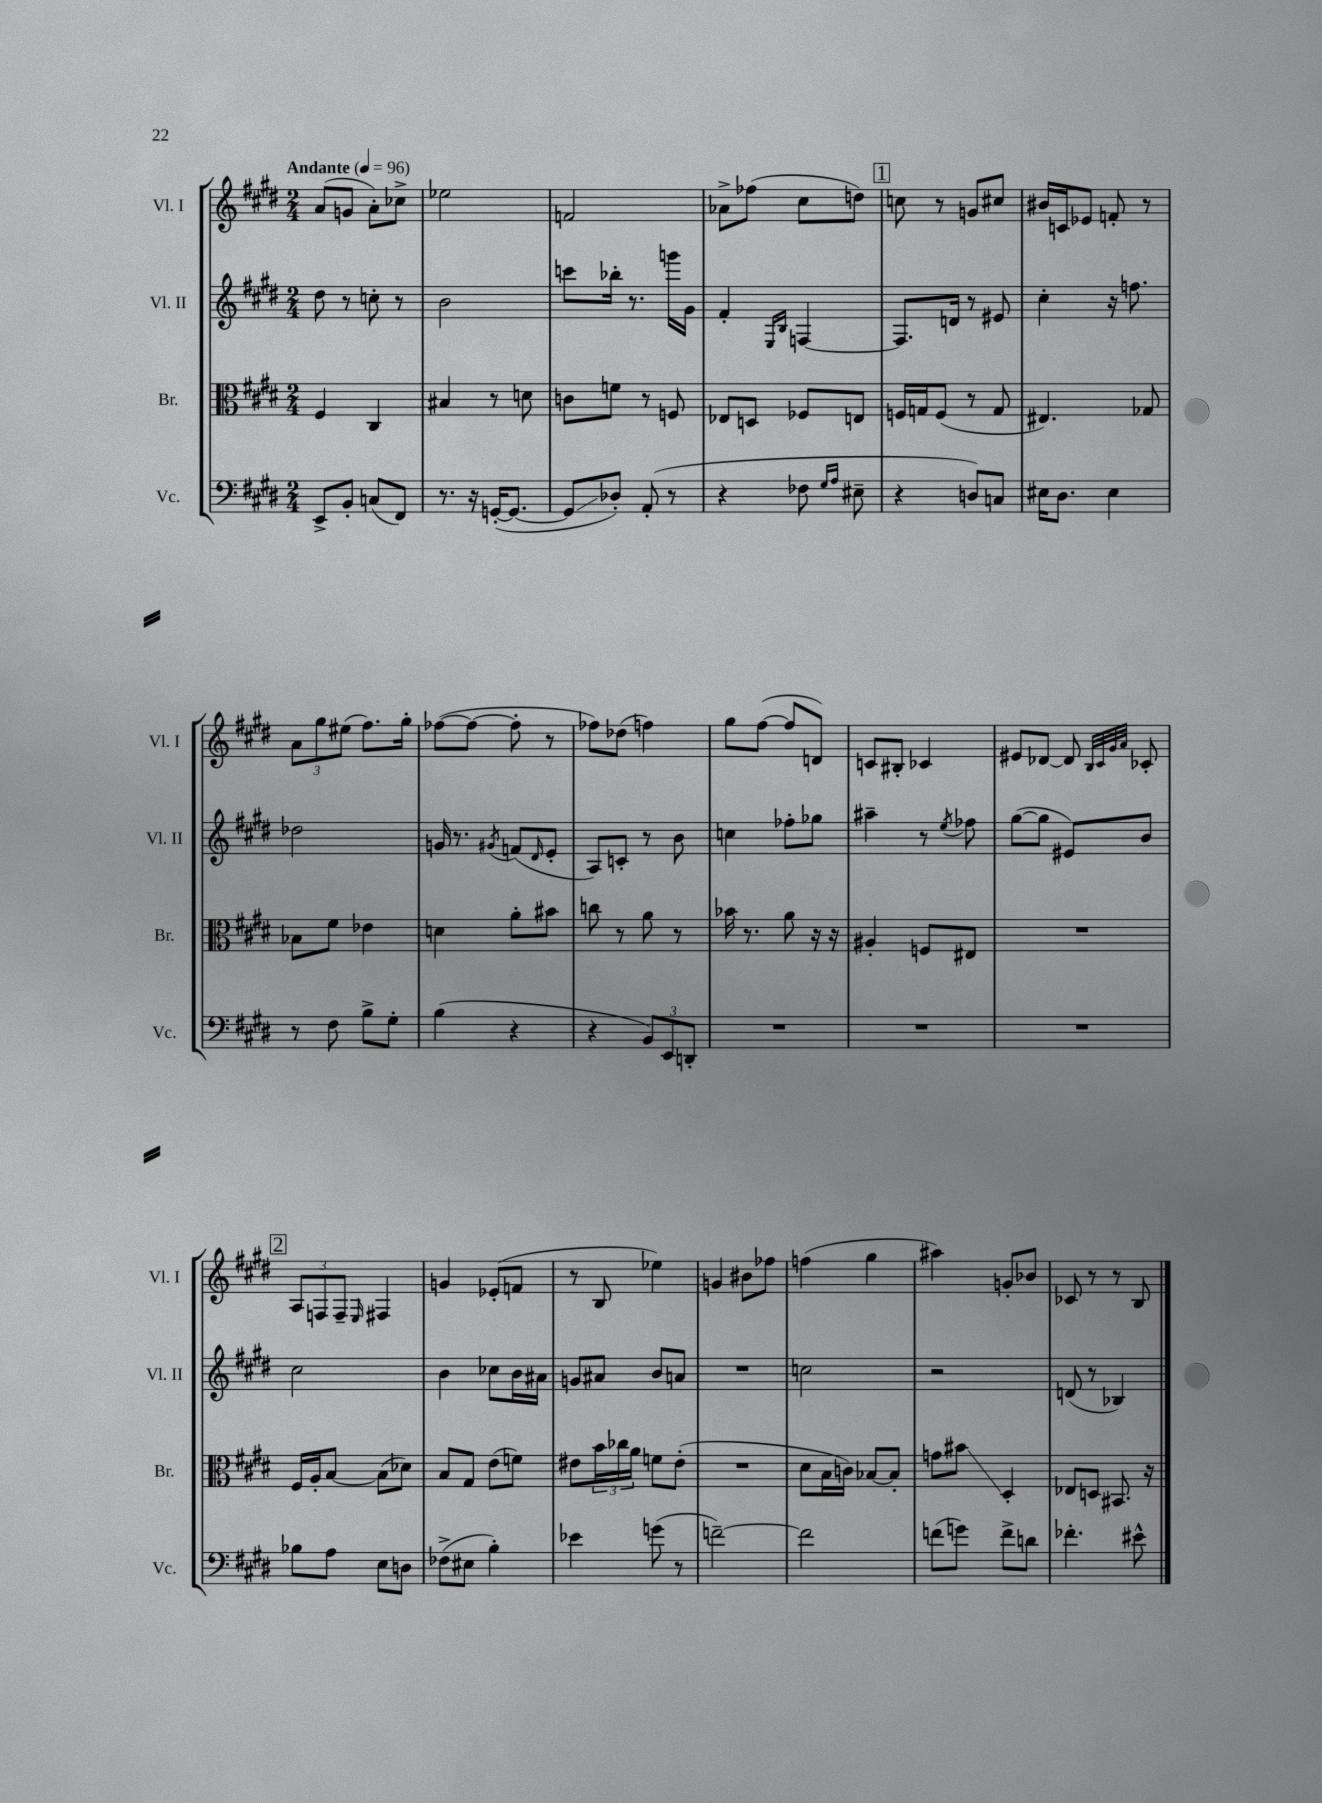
<<
\new StaffGroup <<
\new Staff = "s0" \with { instrumentName = "Vl. I" shortInstrumentName = "Vl. I" } {
    \clef treble \key e \major \numericTimeSignature \time 2/4 \tempo "Andante" 4 = 96
    a'8( g'8 a'8-.) ces''8-> |
    ees''2 |
    f'2 |
    aes'8-> fes''8( cis''8 d''8) |
    \mark \markup { \box "1" } c''8 r8 g'8 cis''8 |
    bis'16 c'16 ees'8 f'8-. r8 |
    \tuplet 3/2 { a'8 gis''8 eis''8( } fis''8.) gis''16-. |
    fes''8~( fes''8~ fes''8-. r8 |
    fes''8) des''8( f''4) |
    gis''8 fis''8~( fis''8 d'8) |
    c'8 bis8-. ces'4 |
    eis'8 des'8~ des'8 \grace { b32 cis'32 gis'32 a'32 } ces'8-. |
    \mark \markup { \box "2" } \tuplet 3/2 { a8 f8 f8-- } \grace { e16 } fis4 |
    g'4 ees'8-.( f'8 |
    r8 b8 ees''4) |
    g'4 bis'8 fes''8 |
    f''4( gis''4 |
    ais''4) g'8-. bes'8 |
    ces'8 r8 r8 b8 \bar "|." |
}
\new Staff = "s1" \with { instrumentName = "Vl. II" shortInstrumentName = "Vl. II" } {
    \clef treble \key e \major \numericTimeSignature \time 2/4
    dis''8 r8 c''8-. r8 |
    b'2 |
    c'''8 bes''16-. r8. g'''16 gis'16 |
    fis'4-. \grace { e16 b16 } f4~ |
    \mark \markup { \box "1" } f8. d'16 r8 eis'8 |
    cis''4-. r16 f''8. |
    des''2 |
    g'16 r8. \acciaccatura { gis'8 } f'8( \grace { dis'16 } e'8-. |
    a8) c'8-. r8 b'8 |
    c''4 fes''8-. ges''8 |
    ais''4-- r8 \acciaccatura { e''8 } fes''8 |
    gis''8~( gis''8 eis'8) b'8 |
    \mark \markup { \box "2" } cis''2 |
    b'4 ces''8 b'16 ais'16 |
    g'8 ais'8 b'8 a'8 |
    R2 |
    c''2 |
    r2 |
    d'8( r8 bes4) \bar "|." |
}
\new Staff = "s2" \with { instrumentName = "Br." shortInstrumentName = "Br." } {
    \clef alto \key e \major \numericTimeSignature \time 2/4
    fis4 cis4 |
    bis4 r8 d'8 |
    c'8 f'8 r8 f8 |
    ees8 d8 fes8 e8 |
    \mark \markup { \box "1" } f16 g16 f8( r8 g8 |
    eis4.) ges8 |
    bes8 fis'8 ees'4 |
    d'4 a'8-. bis'8 |
    c''8 r8 a'8 r8 |
    bes'16 r8. a'8 r16 r16 |
    ais4-. f8 eis8 |
    R2 |
    \mark \markup { \box "2" } fis16 a16-. b8~ b8( des'8) |
    b8 gis8 e'8( f'8) |
    eis'8 \tuplet 3/2 { b'16 ces''16 a'16 } f'8 eis'8-.( |
    R2 |
    dis'8 b16 c'16) bes8~ bes8-. |
    g'8 bis'8\glissando dis4-. |
    ees8 d8 bis,8. r16 \bar "|." |
}
\new Staff = "s3" \with { instrumentName = "Vc." shortInstrumentName = "Vc." } {
    \clef bass \key e \major \numericTimeSignature \time 2/4
    e,8-> b,8-. c8( fis,8) |
    r8. r16 g,16~-.( g,8.~ |
    g,8\glissando des8-.) a,8-.( r8 |
    r4 fes8 \grace { gis16 a16 } eis8-- |
    \mark \markup { \box "1" } r4 d8) c8 |
    eis16 dis8. eis4 |
    r8 fis8 b8-> gis8-. |
    b4( r4 |
    r4 \tuplet 3/2 { b,8) e,8 d,8-. } |
    R2 |
    R2 |
    R2 |
    \mark \markup { \box "2" } bes8 a8 e8 d8 |
    fes8->( eis8 b4-.) |
    ees'4 g'8( r8 |
    f'2~--) |
    f'2 |
    f'8( g'8) f'8-> d'8 |
    fes'4.-. eis'8-^ \bar "|." |
}
>>
>>
\layout { \context { \Score \remove "Bar_number_engraver" } }
